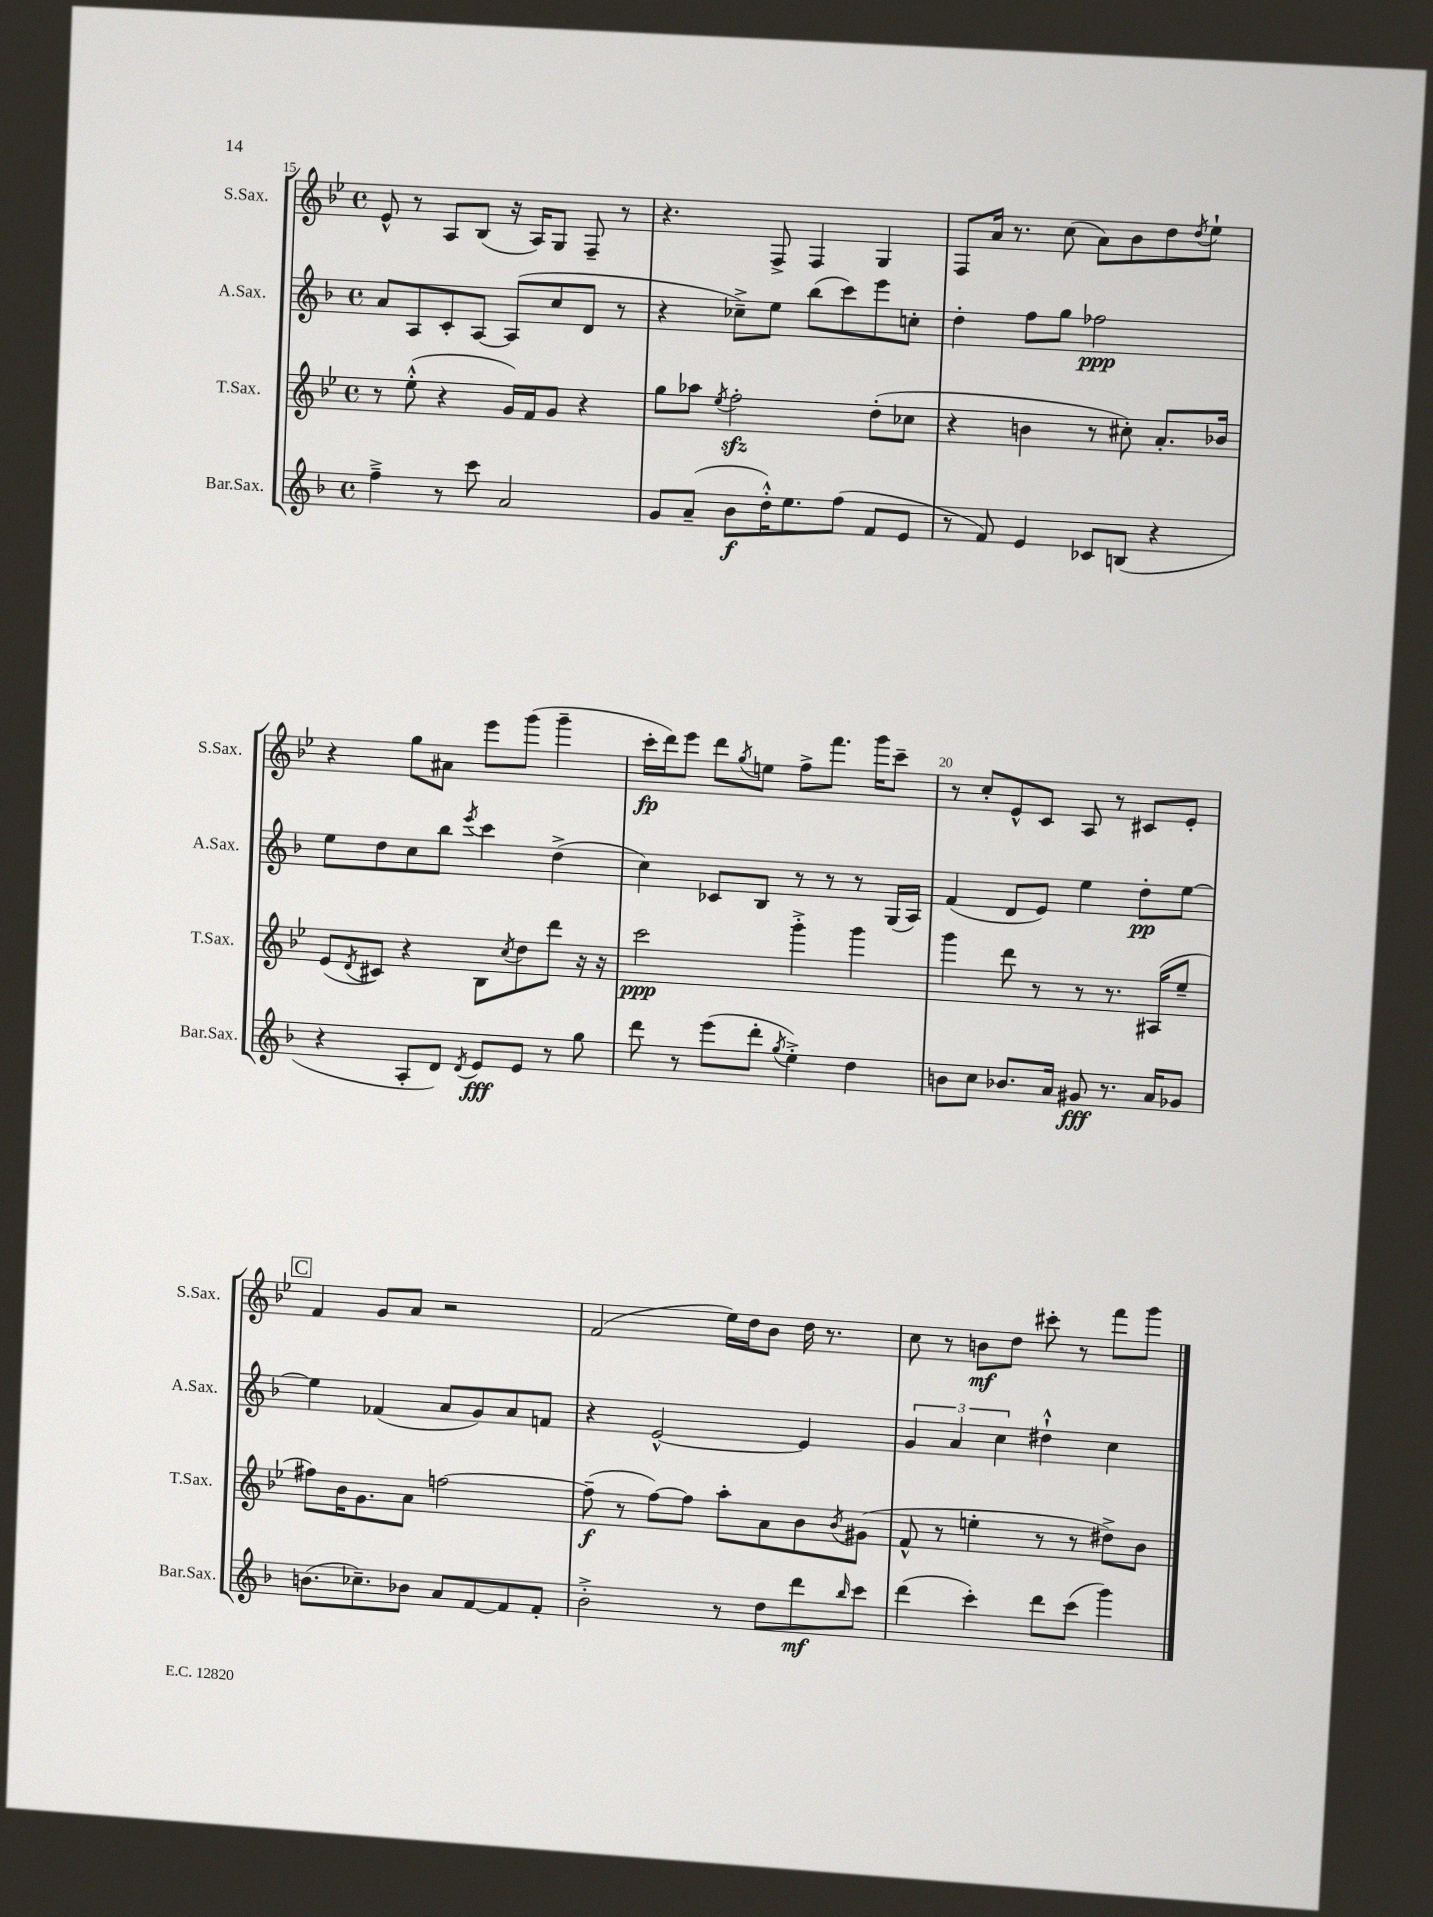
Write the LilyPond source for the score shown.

<<
\new StaffGroup <<
\new Staff = "s0" \with { instrumentName = "S.Sax." shortInstrumentName = "S.Sax." } {
    \clef treble \key bes \major \defaultTimeSignature \time 4/4
    ees'8-^ r8 a8 bes8( r16 a16) g8 f8-- r8 |
    r4. f8-> f4 g4 |
    f8 a'16 r8. c''8( a'8) bes'8 d''8 \acciaccatura { d''8 } ees''8-! |
    r4 g''8 ais'8 ees'''8 g'''8( g'''4-- |
    c'''16-.\fp d'''16) ees'''8 d'''8 \acciaccatura { g''8 } e''8 f''8-> f'''8. g'''16 c'''8-- |
    r8 c''8-. ees'8-^ c'8 a8 r8 cis'8 ees'8-. |
    \mark \markup { \box "C" } f'4 g'8 a'8 r2 |
    f'2( ees''16) d''16 bes'8 d''16 r8. |
    c''8 r8 b'8\mf d''8 cis'''8-. r8 f'''8 g'''8 \bar "|." |
}
\new Staff = "s1" \with { instrumentName = "A.Sax." shortInstrumentName = "A.Sax." } {
    \clef treble \key f \major \defaultTimeSignature \time 4/4
    a'8 a8 c'8-. a8~ a8( c''8 d'8 r8 |
    r4 ces''8--->) e''8 bes''8( c'''8) e'''8 c''8-. |
    d''4-. f''8 g''8 fes''2\ppp |
    e''8 d''8 c''8 bes''8 \acciaccatura { e'''8 } c'''4 d''4->( |
    c''4) ces'8 bes8 r8 r8 r8 g16( a16) |
    f'4( d'8 e'8) e''4 d''8-.\pp e''8~ |
    \mark \markup { \box "C" } e''4 fes'4( a'8 g'8) a'8 f'8 |
    r4 e'2~-^ e'4 |
    \tuplet 3/2 { g'4 a'4 c''4 } dis''4-!-^ c''4 \bar "|." |
}
\new Staff = "s2" \with { instrumentName = "T.Sax." shortInstrumentName = "T.Sax." } {
    \clef treble \key bes \major \defaultTimeSignature \time 4/4
    r8 ees''8-.-^( r4 g'16) f'16 g'8 r4 |
    g''8 aes''8 \acciaccatura { ees''8 } f''2-.\sfz d''8-.( ces''8 |
    r4 b'4 r8 cis''8-.) a'8.-. bes'16 |
    ees'8( \acciaccatura { d'8 } cis'8) r4 bes8 \acciaccatura { c''8 } d''8 d'''8 r16 r16 |
    c'''2\ppp g'''4-.-> g'''4 |
    g'''4 d'''8 r8 r8 r8. ais16( ees''8-- |
    \mark \markup { \box "C" } fis''8) bes'16 g'8. a'8 f''2~ |
    f''8--\f( r8 f''8~) f''8 a''8-. a'8 bes'8 \acciaccatura { bes'8 } gis'8( |
    f'8-^ r8 e''4-. r8 r8 dis''8->) bes'8 \bar "|." |
}
\new Staff = "s3" \with { instrumentName = "Bar.Sax." shortInstrumentName = "Bar.Sax." } {
    \clef treble \key f \major \defaultTimeSignature \time 4/4
    f''4---> r8 c'''8 a'2 |
    g'8 a'8--( bes'8\f d''16-.-^) e''8. f''8( f'8 e'8 |
    r8 f'8) e'4 ces'8 b8( r4 |
    r4 a8-. d'8) \acciaccatura { d'8 } e'8\fff e'8 r8 g''8 |
    d'''8 r8 e'''8( d'''8-. \acciaccatura { g''8 } e''4-.->) d''4 |
    b'8 c''8 bes'8. a'16 gis'8\fff r8. a'16 ges'8 |
    \mark \markup { \box "C" } b'8.( ces''8.--) bes'8 a'8 f'8~ f'8 f'8-. |
    bes'2-.-> r8 d''8 d'''8\mf \grace { bes''16 } c'''8 |
    d'''4( c'''4-.) d'''8 c'''8( g'''4) \bar "|." |
}
>>
>>
\layout { \context { \Score currentBarNumber = #15 \override BarNumber.break-visibility = ##(#f #t #t) barNumberVisibility = #(every-nth-bar-number-visible 5) } }
